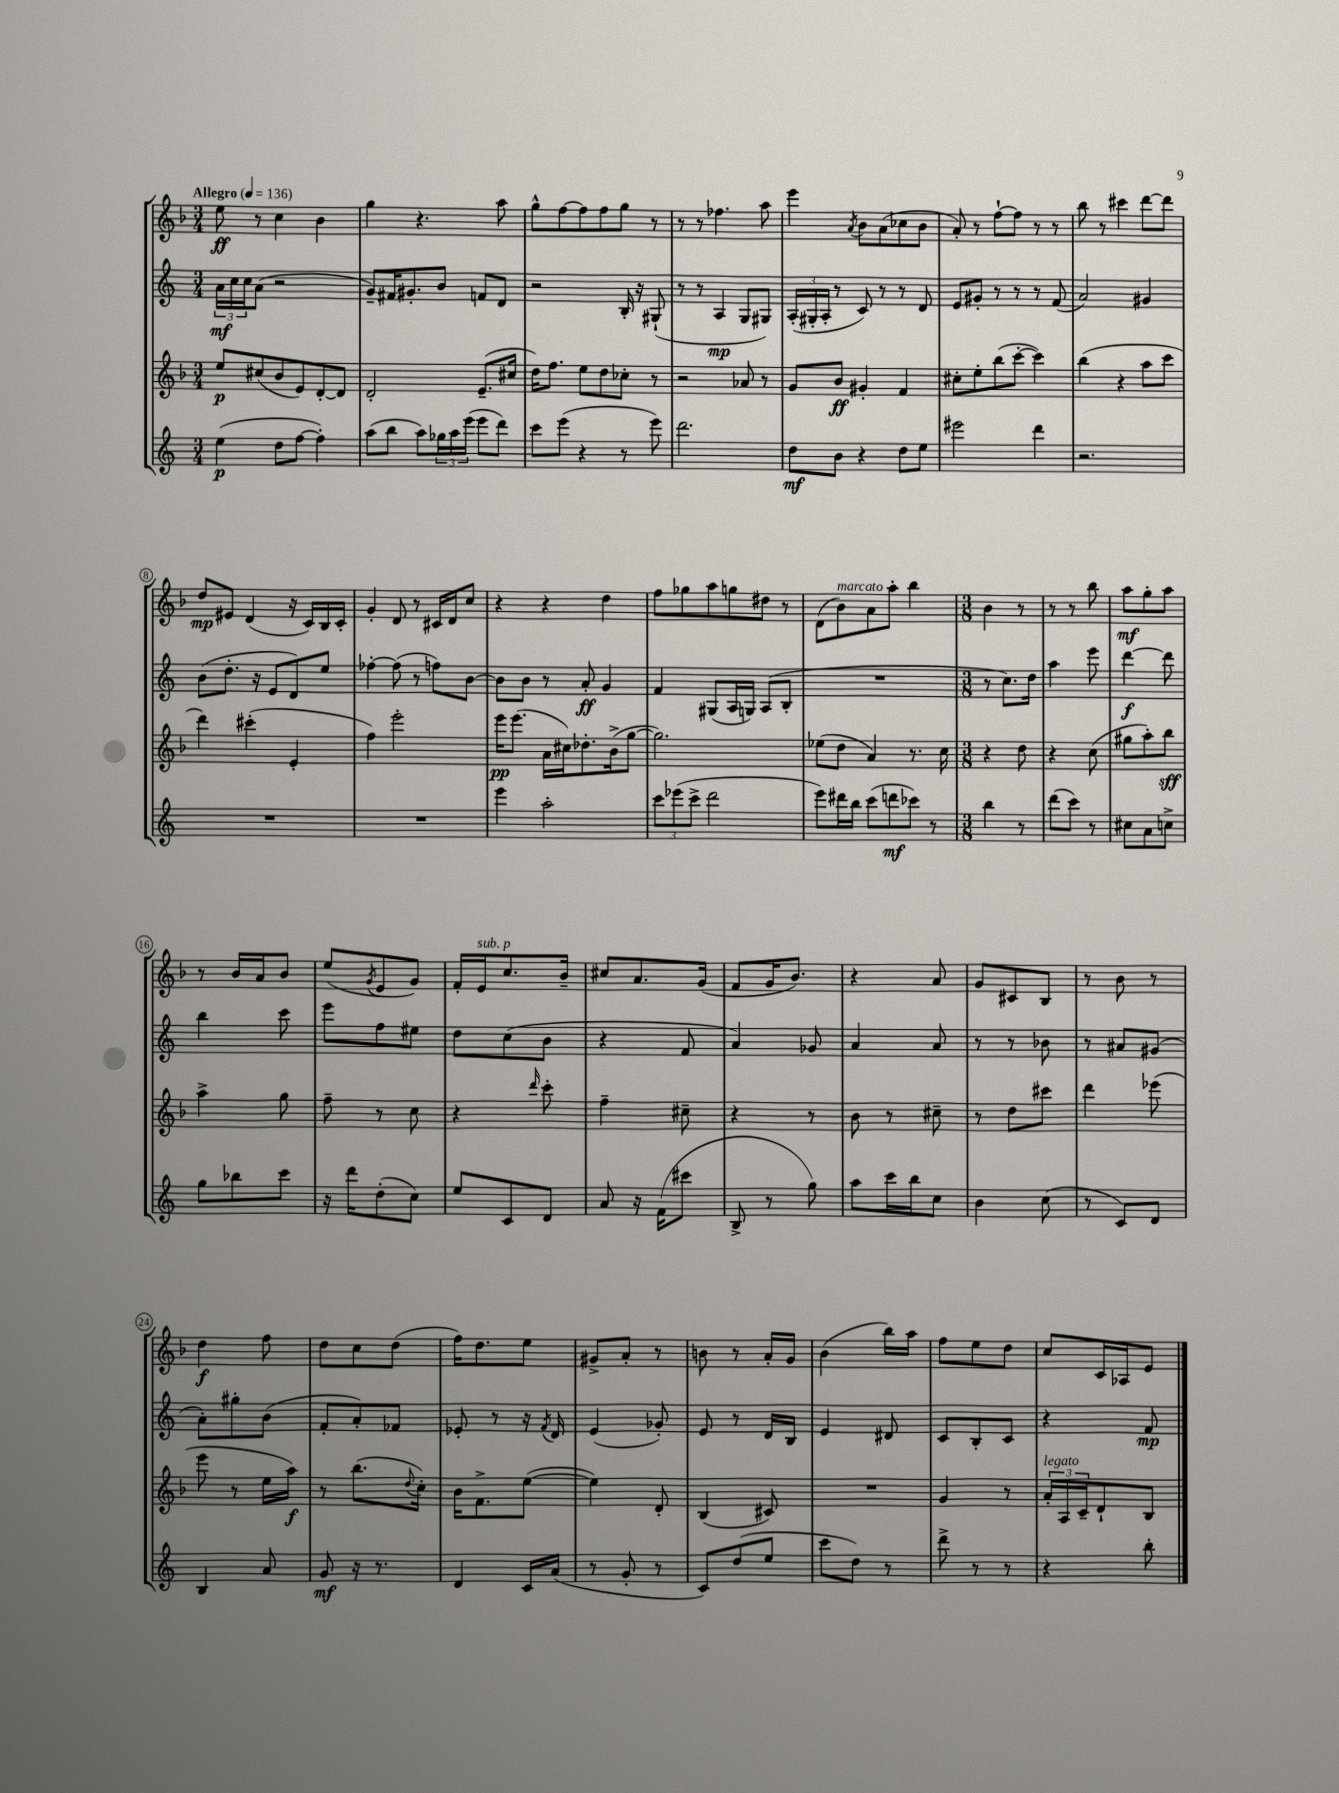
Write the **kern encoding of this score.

**kern	**dynam	**kern	**dynam	**kern	**dynam	**kern	**dynam
*part4	*part4	*part3	*part3	*part2	*part2	*part1	*part1
*staff4	*staff4	*staff3	*staff3	*staff2	*staff2	*staff1	*staff1
*clefG2	*	*clefG2	*	*clefG2	*	*clefG2	*
*k[]	*	*k[b-]	*	*k[]	*	*k[b-]	*
*M3/4	*	*M3/4	*	*M3/4	*	*M3/4	*
*MM136	*	*MM136	*	*MM136	*	*MM136	*
=1	=1	=1	=1	=1	=1	=1	=1
!	!	!	!	!	!	!LO:TX:a:B:t=Allegro	!
(4ee\	p	8ee/L	p	24a\LL	mf	8ee\	ff
.	.	.	.	24cc\	.	.	.
.	.	.	.	24cc\J	.	.	.
.	.	(8cc#X/	.	(8a\J	.	8r	.
8dd\L	.	8b-/	.	2r	.	4cc\	.
[8ff\J	.	8e/)	.	.	.	.	.
4ff'\])	.	[8d'/	.	.	.	4b-\	.
.	.	8d/J]	.	.	.	.	.
=2	=2	=2	=2	=2	=2	=2	=2
(8aa\L	.	2d'/	.	8g~/L)	.	4gg\	.
8bb\J	.	.	.	16f#X/K	.	.	.
.	.	.	.	8.g#X'/	.	.	.
8aa\L)	.	.	.	.	.	4.r	.
24gg-X\L	.	.	.	8b/J	.	.	.
24aa\	.	.	.	.	.	.	.
(24eee\JJ	.	.	.	.	.	.	.
8eee\L	.	(8.e~/L	.	8fn/L	.	.	.
8ddd\J)	.	.	.	8d/J	.	8aa\	.
.	.	16cc#X/Jk	.	.	.	.	.
=3	=3	=3	=3	=3	=3	=3	=3
8ccc\L	.	16dd\KL)	.	2r	.	8gg^^\L	.
.	.	8.ff\J	.	.	.	.	.
(8eee\J	.	.	.	.	.	[8ff\	.
4r	.	8ee\L	.	.	.	8ff\]	.
.	.	8dd\	.	.	.	8ff\	.
8r	.	8cc-X'\J	.	16B'/	.	8gg\J	.
.	.	.	.	16r	.	.	.
8eee\)	.	8r	.	(8G#X`/	.	8r	.
=4	=4	=4	=4	=4	=4	=4	=4
2.ddd\	.	2r	.	8r	.	8r	.
.	.	.	.	8r	.	8r	.
.	.	.	.	4A/	mp	4.ff-X\	.
.	.	8a-X/	.	8G/L	.	.	.
.	.	8r	.	8G#X/J)	.	8aa\	.
=5	=5	=5	=5	=5	=5	=5	=5
8dd\L	mf	8g/L	.	(24A'/LL	.	4eee\	.
.	.	.	.	24G#X'/	.	.	.
.	.	.	.	24A'/JJ	.	.	.
8b\J	.	8b-/J	ff	8r	.	.	.
.	.	.	.	.	.	8qa/	.
4r	.	4g#X'/	.	8c/)	.	8b-\L	.
.	.	.	.	8r	.	(8a\	.
8dd\L	.	4f/	.	8r	.	8cc-X\	.
8ee\J	.	.	.	8d/	.	8b-\J	.
=6	=6	=6	=6	=6	=6	=6	=6
2eee#X\	.	8cc#X'\L	.	8e/L	.	8a'/)	.
.	.	8ee'\	.	8g#X'/J	.	8r	.
.	.	(8bb-\	.	8r	.	[8ff`\L	.
.	.	[8ccc'\J	.	8r	.	8ff\J]	.
4ddd\	.	4ccc\])	.	8r	.	8r	.
.	.	.	.	(8f/	.	8r	.
=7	=7	=7	=7	=7	=7	=7	=7
2.r	.	(4bb-\	.	2a/)	.	8bb-\	.
.	.	.	.	.	.	8r	.
.	.	4r	.	.	.	4ccc#X\	.
.	.	8aa\L	.	4g#X/	.	[8ddd\L	.
.	.	8ccc\J	.	.	.	8ddd\J]	.
!!LO:LB:g=z
=8	=8	=8	=8	=8	=8	=8	=8
2.r	.	4ddd\)	.	(8b\L	.	8dd/L	mp
.	.	.	.	8.dd'\J	.	8e#X/J	.
.	.	(4ccc#X'\	.	.	.	(4d/	.
.	.	.	.	16r	.	.	.
.	.	.	.	8e/L	.	.	.
.	.	4e'/	.	8d/)	.	16r	.
.	.	.	.	.	.	16c/LL)	.
.	.	.	.	8ee/J	.	16B-/	.
.	.	.	.	.	.	16c'/JJ	.
=9	=9	=9	=9	=9	=9	=9	=9
2.r	.	4ff\)	.	[4ff-X'\	.	4g'/	.
.	.	2eee'\	.	(8ff-\]	.	8d/	.
.	.	.	.	8r	.	8r	.
.	.	.	.	8ffn\L)	.	16c#X/LL	.
.	.	.	.	.	.	16d/J	.
.	.	.	.	[8b\J	.	8cc/J	.
=10	=10	=10	=10	=10	=10	=10	=10
4eee\	.	16eee\KL	pp	8b\L]	.	4r	.
.	.	(8.eee\J	.	.	.	.	.
.	.	.	.	8b\J	.	.	.
2aa'\	.	16a\LL	.	8r	.	4r	.
.	.	16cc#X\J)	.	.	.	.	.
.	.	8.dd-X'\	.	8a'/	ff	.	.
.	.	.	.	4g/	.	4dd\	.
.	.	(16b-^\k	.	.	.	.	.
.	.	[8gg\J	.	.	.	.	.
=11	=11	=11	=11	=11	=11	=11	=11
12ccc\L	.	2.gg\])	.	4f/	.	8ff\L	.
(12eee-X\	.	.	.	.	.	.	.
.	.	.	.	.	.	8gg-X\	.
12ccc^\J	.	.	.	.	.	.	.
2ddd\	.	.	.	(8G#X/L	.	8aa\	.
.	.	.	.	16A/L	.	8ggn\	.
.	.	.	.	16Gn/JJ)	.	.	.
.	.	.	.	(8A/L	.	8dd#X\J	.
.	.	.	.	8B'/J	.	8r	.
=12	=12	=12	=12	=12	=12	=12	=12
8eee\L)	.	(8ee-X\L	.	2.r	.	(8d\L	.
!	!	!	!	!	!	!LO:TX:a:i:t=marcato	!
16ddd#X\L	.	8dd\J	.	.	.	8b-\)	.
16bb\JJ	.	.	.	.	.	.	.
(8ccc\L	.	4a/)	.	.	.	8a\	.
8dddn\	mf	.	.	.	.	8aa'\J	.
8ccc-X\J)	.	8.r	.	.	.	4bb-\	.
8r	.	.	.	.	.	.	.
.	.	16cc\	.	.	.	.	.
=13	=13	=13	=13	=13	=13	=13	=13
*M3/8	*	*M3/8	*	*M3/8	*	*M3/8	*
4bb\	.	4r	.	8r	.	4b-\	.
.	.	.	.	8.cc\L)	.	.	.
8r	.	8dd\	.	.	.	8r	.
.	.	.	.	16dd\Jk	.	.	.
=14	=14	=14	=14	=14	=14	=14	=14
(8ddd\L	.	4r	.	4aa\	.	8r	.
8ccc\J)	.	.	.	.	.	8r	.
8r	.	(8cc\	.	8eee\	.	8bb-\	.
=15	=15	=15	=15	=15	=15	=15	=15
8cc#X\L	.	8gg#X\L	.	[4ddd\	f	8aa\L	mf
8a\	.	8aa'\)	.	.	.	8gg'\	.
8ccn^\J	.	8bb-\J	sff	8ddd\]	.	8aa\J	.
!!LO:LB:g=z
=16	=16	=16	=16	=16	=16	=16	=16
8gg\L	.	4aa^\	.	4bb\	.	8r	.
8bb-X\	.	.	.	.	.	16b-/LL	.
.	.	.	.	.	.	16a/J	.
8ccc\J	.	8gg\	.	8ccc\	.	8b-/J	.
=17	=17	=17	=17	=17	=17	=17	=17
16r	.	8ff~\	.	8eee\L	.	(8ee/L	.
16ddd\KL	.	.	.	.	.	.	.
.	.	.	.	.	.	8qg/	.
(8dd'\	.	8r	.	8ff\	.	8e/	.
8cc\J)	.	8cc\	.	8ee#X\J	.	8g/J)	.
=18	=18	=18	=18	=18	=18	=18	=18
8ee/L	.	4r	.	8dd\L	.	16f'/LL	.
!	!	!	!	!	!	!LO:TX:a:i:t=sub. p	!
.	.	.	.	.	.	16e/J	.
8c/	.	.	.	(8cc\	.	8.cc/	.
.	.	16qqddd/	.	.	.	.	.
8d/J	.	8ccc'\	.	8b\J	.	.	.
.	.	.	.	.	.	16b-~/Jk	.
=19	=19	=19	=19	=19	=19	=19	=19
8a/	.	4ff~\	.	4r	.	8cc#X/L	.
16r	.	.	.	.	.	8.a/	.
(16f\KL	.	.	.	.	.	.	.
8ccc#X\J	.	8cc#X~\	.	8f/	.	.	.
.	.	.	.	.	.	(16g/Jk	.
=20	=20	=20	=20	=20	=20	=20	=20
8B^/	.	4r	.	4a/)	.	8f/L	.
8r	.	.	.	.	.	16g/K	.
.	.	.	.	.	.	8.b-/J)	.
8gg\)	.	8r	.	8g-X/	.	.	.
=21	=21	=21	=21	=21	=21	=21	=21
8aa\L	.	8b-\	.	4a/	.	4r	.
16ccc\L	.	8r	.	.	.	.	.
16bb\J	.	.	.	.	.	.	.
8cc\J	.	8cc#X~\	.	8a/	.	8a/	.
=22	=22	=22	=22	=22	=22	=22	=22
4b\	.	8r	.	8r	.	8g/L	.
.	.	8dd\L	.	8r	.	8c#X/	.
(8cc\	.	8ccc#X\J	.	8b-X\	.	8B-/J	.
=23	=23	=23	=23	=23	=23	=23	=23
8r	.	4ddd\	.	8r	.	8r	.
8c/L)	.	.	.	8a#X/L	.	8b-\	.
8d/J	.	(8eee-X\	.	(8g#X/J	.	8r	.
!!LO:LB:g=z
=24	=24	=24	=24	=24	=24	=24	=24
4B/	.	8eee\	.	8a'\L)	.	4dd\	f
.	.	8r	.	8gg#X'\	.	.	.
8a/	.	16ee\LL	.	(8b\J	.	8ff\	.
.	.	16aa\JJ)	f	.	.	.	.
=25	=25	=25	=25	=25	=25	=25	=25
8g/	mf	8r	.	8f'/L	.	8dd\L	.
16r	.	(8.bb-\L	.	8a'/)	.	8cc\	.
8.r	.	.	.	.	.	.	.
.	.	.	.	8f-X/J	.	(8dd\J	.
.	.	8qqdd/	.	.	.	.	.
.	.	16cc'\Jk)	.	.	.	.	.
=26	=26	=26	=26	=26	=26	=26	=26
4d/	.	16b-\KL	.	8e-X'/	.	16ff\KL)	.
.	.	8.f^\	.	.	.	8.dd\	.
.	.	.	.	8r	.	.	.
16c/LL	.	([8ee\J	.	16r	.	8ee\J	.
.	.	.	.	8qf/	.	.	.
(16a/JJ	.	.	.	16d/	.	.	.
=27	=27	=27	=27	=27	=27	=27	=27
8r	.	4ee\])	.	(4e/	.	8g#X^/L	.
8g'/	.	.	.	.	.	8a'/J	.
8r	.	8d'/	.	8g-X'/)	.	8r	.
=28	=28	=28	=28	=28	=28	=28	=28
8c/L)	.	(4B-/	.	8e/	.	8bn\	.
(8dd/	.	.	.	8r	.	8r	.
8ee/J	.	8c#X/)	.	16d/LL	.	16a'/LL	.
.	.	.	.	16B/JJ	.	16g/JJ	.
=29	=29	=29	=29	=29	=29	=29	=29
8ccc\L	.	4.r	.	4e/	.	(4b-\	.
8dd\J)	.	.	.	.	.	.	.
8r	.	.	.	8d#X/	.	16bb-\LL)	.
.	.	.	.	.	.	16aa\JJ	.
=30	=30	=30	=30	=30	=30	=30	=30
8ddd^\	.	4g/	.	8c/L	.	8ff\L	.
8r	.	.	.	8B'/	.	8ee\	.
8r	.	8r	.	8c/J	.	8dd\J	.
=31	=31	=31	=31	=31	=31	=31	=31
!	!	!LO:TX:a:i:t=legato	!	!	!	!	!
4r	.	24a'/LL	.	4r	.	8cc/L	.
.	.	24A/	.	.	.	.	.
.	.	24c~/J	.	.	.	.	.
.	.	8d`/	.	.	.	16c/L	.
.	.	.	.	.	.	16A-X/J	.
8bb'\	.	8B-/J	.	8f/	mp	8e/J	.
==	==	==	==	==	==	==	==
*-	*-	*-	*-	*-	*-	*-	*-
